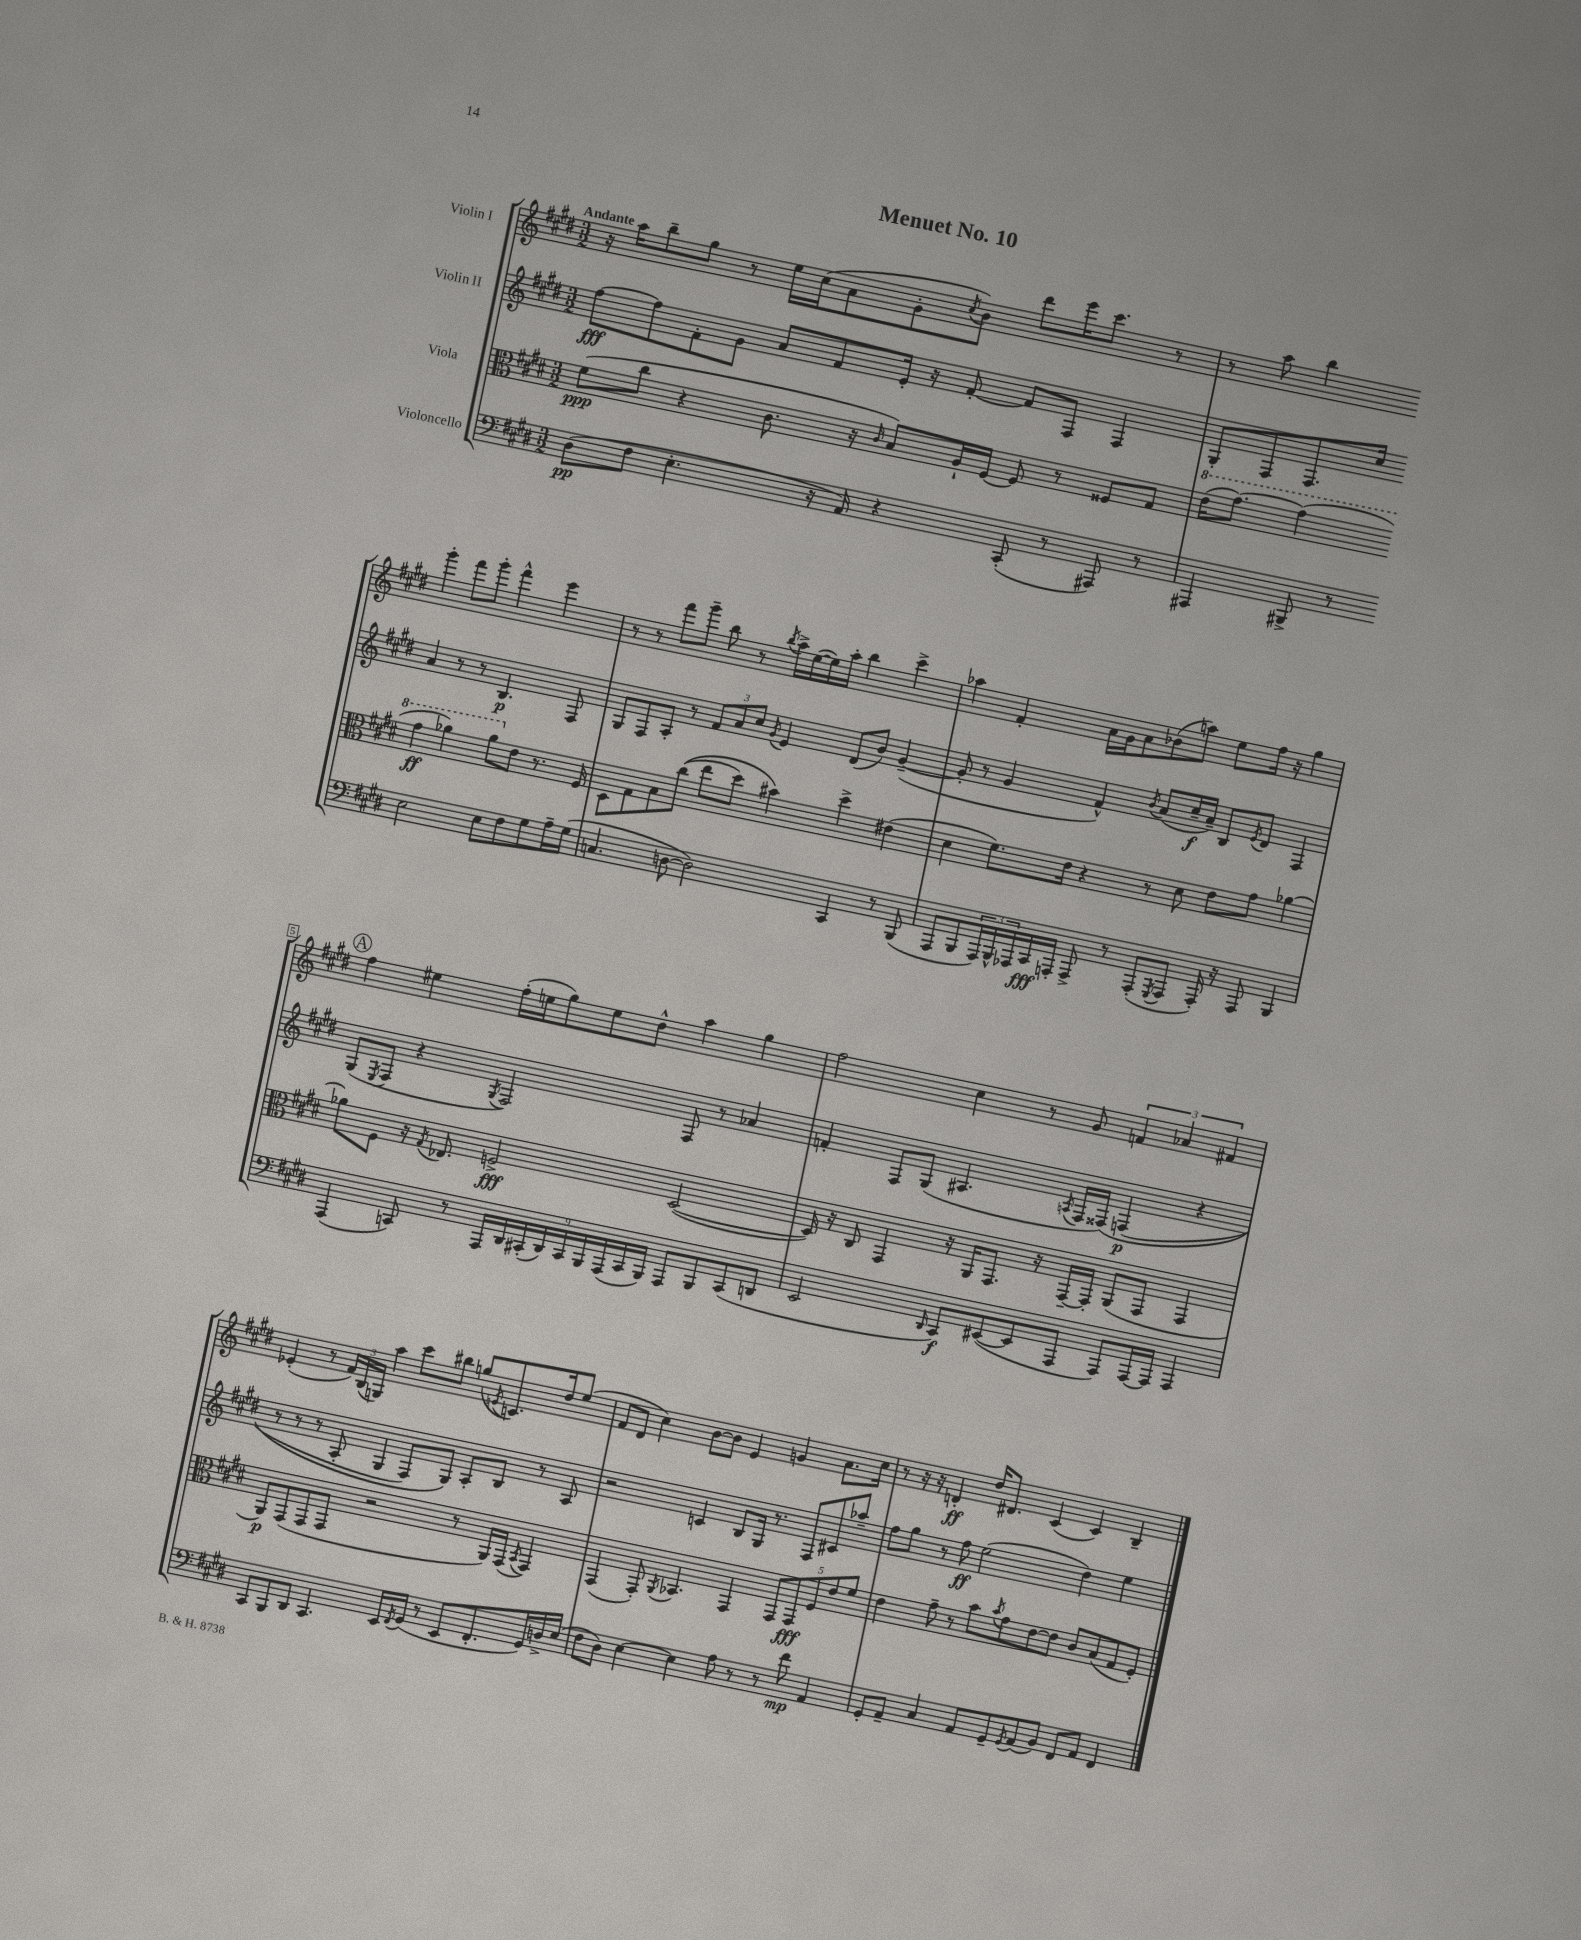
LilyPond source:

\header { title = "Menuet No. 10" }
<<
\new StaffGroup <<
\new Staff = "s0" \with { instrumentName = "Violin I" } {
    \clef treble \key e \major \numericTimeSignature \time 3/2 \tempo "Andante"
    r16 a''16 b''8-- gis''8 r8 e''16 cis''16( a'8 gis'8-. \acciaccatura { cis''8 } b'8) dis'''8 e'''16 cis'''8. r8 |
    r8 a''8 b''4 gis'''4-. fis'''8 gis'''8-. fis'''4-^ e'''4 |
    r8 r8 fis'''8 gis'''8-- b''8 r8 \acciaccatura { b''8 } a''16-> e''16~( e''16) a''16-. b''4 cis'''4-> |
    aes''4 fis'4-. a'16 gis'16 a'8 bes'8( a''8) e''8 fis''16 r16 gis''4 |
    \mark \markup { \circle "A" } fis''4 eis''4 fis''16-.( e''16 gis''8) e''8 dis''8-^ a''4 gis''4 |
    fis''2 cis''4 r8 gis'8 \tuplet 3/2 { f'4 aes'4 fis'4 } |
    ees'4-.( r8 \tuplet 3/2 { fis'16) b16( g16) } a''4 cis'''8 bis''8 g''8( \acciaccatura { e'8 } c'8.) dis''16 e''8( |
    fis'8 dis'8 cis''4) b'8~ b'8 e'4 g'4 a'8. cis''16 |
    r8 r16 r16 d'4-.\ff dis''16 dis'8. cis'4( cis'4) b4-- \bar "|." |
}
\new Staff = "s1" \with { instrumentName = "Violin II" } {
    \clef treble \key e \major \numericTimeSignature \time 3/2
    fis''8~\fff fis''8 fis'8-. gis'8 a'8 fis'8 e'16-. r16 fis'8~-. fis'8 fis8 fis4 |
    gis8-. fis8 fis8. cis''16 a'4 r8 r8 b4.\p fis8 |
    gis8 fis8 a8-. r8 \tuplet 3/2 { fis'8 a'8 cis''8 } \acciaccatura { gis'8 } e'4 dis'8( b'8) gis'4~--( |
    gis'8-. r8 gis'4 fis'4-^) \acciaccatura { b'8 } a'8( cis''16--\f a'16--) b8 \acciaccatura { e'8 } dis'8 fis4 |
    \mark \markup { \circle "A" } gis8( \acciaccatura { e8 } fis8 r4 \acciaccatura { gis8 } fis2) fis8 r8 aes'4 |
    f'4-. fis8 gis8( ais4. \acciaccatura { a8 } fis16 fisis16)\( f4\p( r4 |
    r8 r8 r8 a8-. gis4 fis8) gis8\) a8-. b8 r8 a8 |
    r2 c'4 b8 gis16 r8. fis8 cis'8 aes''8-- |
    fis''8 gis''8 r8 fis''8\ff e''2( dis''4) e''4 \bar "|." |
}
\new Staff = "s2" \with { instrumentName = "Viola" } {
    \clef alto \key e \major \numericTimeSignature \time 3/2
    fis'8\ppp( cis''8 r4 cis'8. r16 \grace { cis'16 } b8) a16-! fis16~ fis8 r8 fisis8 gis8 |
    \ottava #1 e''16( gis''8.~) gis''4( gis''4\ff aes''4) aes''8 \ottava #0 e'8 r8. fis16 |
    dis8 gis8 b8 cis''8(\( e''8 dis''8) bis'4\) dis''4-> eis'4( |
    dis'4 fis'8.) e'16 r4 r8 dis'8 e'8 gis'8 aes'4~ |
    \mark \markup { \circle "A" } aes'8 fis8 r16 \acciaccatura { gis8 } ees8. f2->\fff dis2~( |
    dis16) r16 cis8 gis,4 r16 a,16 gis,8. r16 gis,16~-- gis,16-. a,8( gis,8 gis,4 |
    a,8\p) gis,8( gis,8 gis,8 r2 r8 a,16) gis,16( \acciaccatura { b,8 } gis,4) |
    gis,4( gis,8-.) \acciaccatura { a,8 } bes,4. gis,4 \tuplet 5/4 { gis,8 gis,8\fff fis8 e'8 fis'8 } |
    e'4 gis'8-- r8 b'8 \acciaccatura { b'8 } gis'8 e'8~ e'8 cis'8 b8( gis8 fis8-.) \bar "|." |
}
\new Staff = "s3" \with { instrumentName = "Violoncello" } {
    \clef bass \key e \major \numericTimeSignature \time 3/2
    dis8\pp( fis8 e4.-. r16 a,16) r4 cis,8-.( r8 ais,,8) r8 |
    ais,,4 bis,,8-> r8 e2 e8 fis8 gis8 a16-- gis16( |
    c4. d8~ d2) cis,4 r8 b,,8( |
    a,,8 b,,8 \tuplet 3/2 { a,,16) b,,16-^ aes,,16 } cis,16\fff a,,16-. a,,8-> r8 a,,8-.( \acciaccatura { gis,,8 } a,,8 a,,16-.) r16 a,,8 b,,4 |
    \mark \markup { \circle "A" } a,,4( c,8) r8 \tuplet 9/8 { a,,16 dis,16 cis,16-.( dis,16) cis,16 b,,16 a,,16( cis,16 b,,16) } a,,8 b,,8 cis,8( d,8 |
    e,2 \grace { dis,16 } cis,8\f) eis,8~( eis,8 a,,8 a,,8) a,,16~ a,,16 a,,4 |
    cis,8 b,,8 dis,8 cis,4. e,16 \acciaccatura { fis,8 } gis,16( r8 e,8 fis,8.-. gis,16) d16-> e16( |
    fis8 dis8) e4~ e4 a8 r8 r8 fis'8\mp a,4 |
    gis,8-. a,8-- cis4 a,8 gis,8-- \acciaccatura { gis,8 } a,8( b,8) fis,8 a,8 fis,4 \bar "|." |
}
>>
>>
\layout { \context { \Score \override BarNumber.break-visibility = ##(#f #t #t) barNumberVisibility = #(every-nth-bar-number-visible 5) \override BarNumber.stencil = #(make-stencil-boxer 0.1 0.3 ly:text-interface::print) } }
